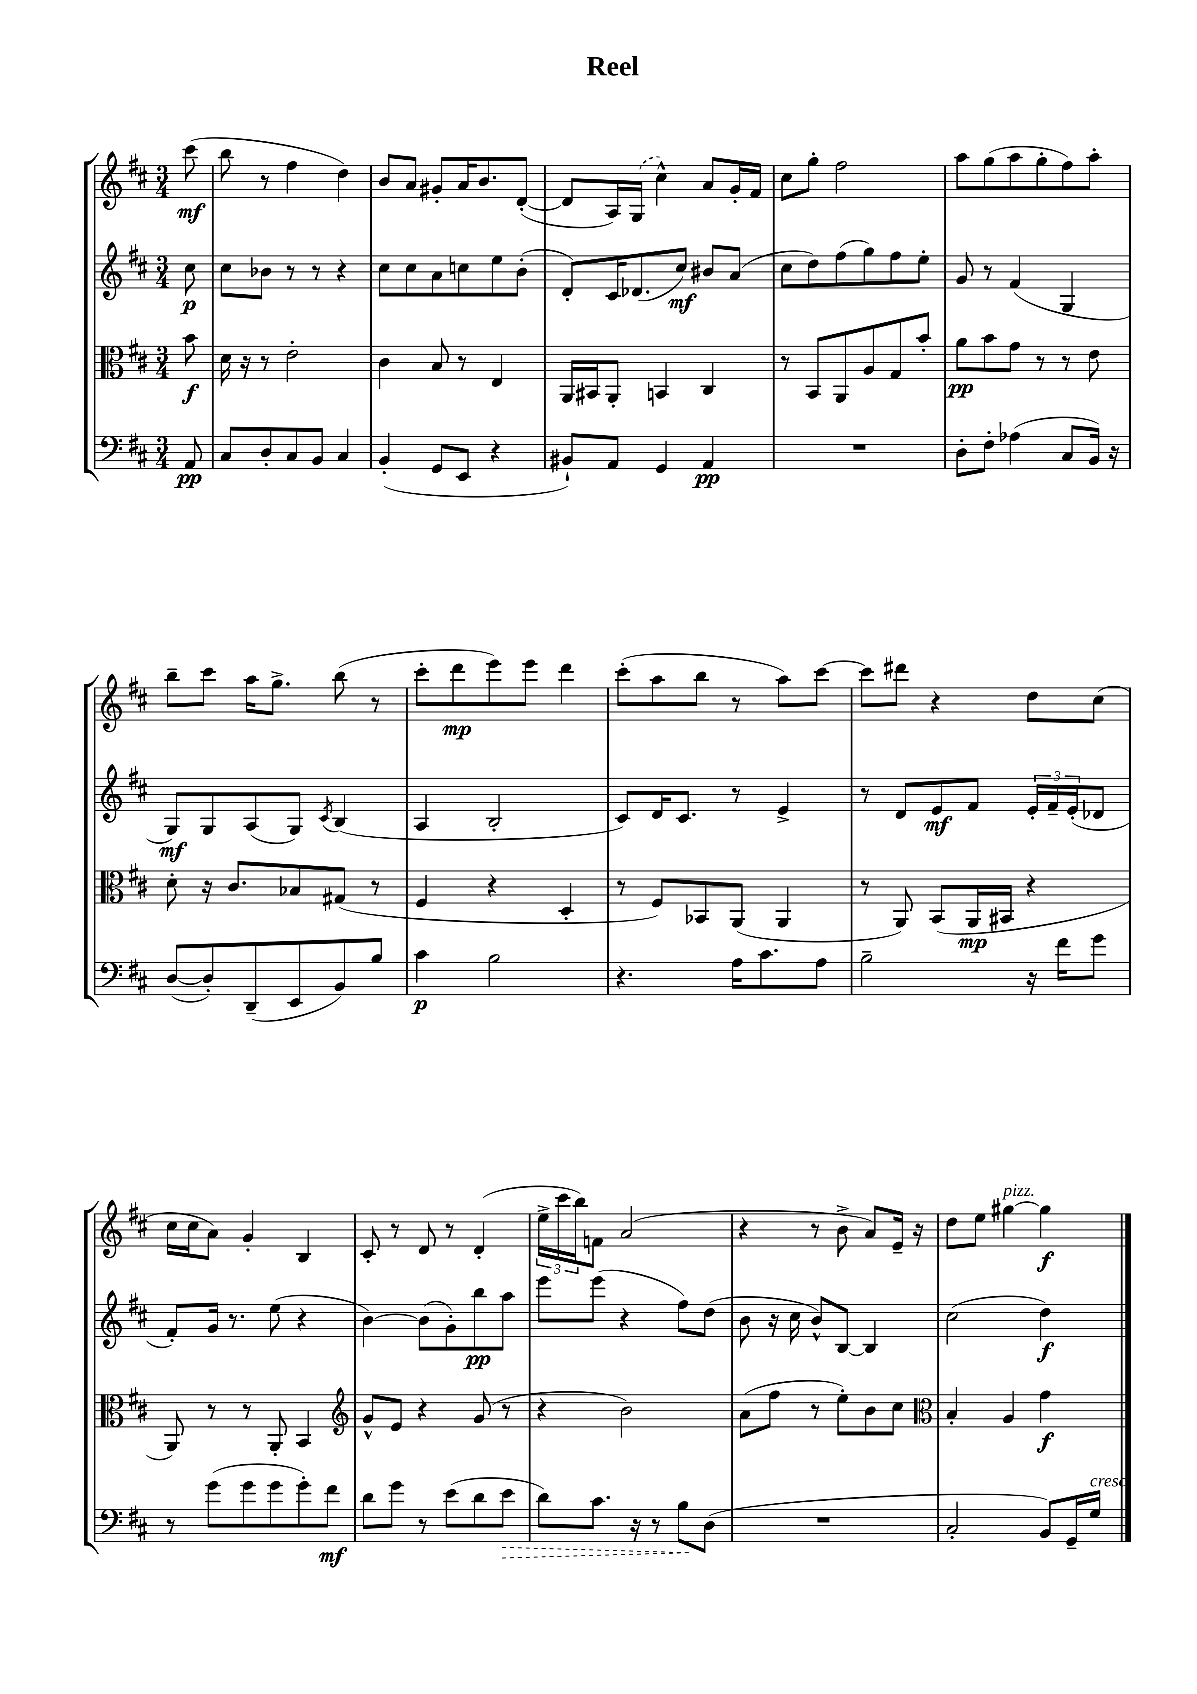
\header { title = "Reel" }
<<
\new StaffGroup <<
\new Staff = "s0" {
    \clef treble \key d \major \numericTimeSignature \time 3/4 \partial 8
    cis'''8\mf( |
    b''8 r8 fis''4 d''4) |
    b'8 a'8 gis'8-. a'16 b'8. d'8~-.( |
    d'8 a16) \once \slurDashed g16( cis''4-^) a'8 g'16-. fis'16 |
    cis''8 g''8-. fis''2 |
    a''8 g''8( a''8 g''8-. fis''8) a''8-. |
    b''8-- cis'''8 a''16 g''8.-> b''8( r8 |
    cis'''8-. d'''8\mp e'''8) e'''8 d'''4 |
    cis'''8-.( a''8 b''8 r8 a''8) cis'''8~ |
    cis'''8 dis'''8 r4 d''8 cis''8( |
    cis''16 cis''16 a'8) g'4-. b4 |
    cis'8-. r8 d'8 r8 d'4-.( |
    \tuplet 3/2 { e''16-> cis'''16 b''16) } f'8 a'2( |
    r4 r8 b'8-> a'8) e'16-- r16 |
    d''8 e''8 gis''4~^\markup { \italic "pizz." } gis''4\f \bar "|." |
}
\new Staff = "s1" {
    \clef treble \key d \major \numericTimeSignature \time 3/4 \partial 8
    cis''8\p |
    cis''8 bes'8 r8 r8 r4 |
    cis''8 cis''8 a'8 c''8 e''8 b'8-.( |
    d'8-.) cis'16 des'8.( cis''8\mf) bis'8 a'8( |
    cis''8 d''8) fis''8( g''8) fis''8 e''8-. |
    g'8 r8 fis'4( g4 |
    g8\mf) g8 a8( g8) \acciaccatura { cis'8 } b4( |
    a4 b2-. |
    cis'8) d'16 cis'8. r8 e'4-> |
    r8 d'8 e'8\mf fis'8 \tuplet 3/2 { e'16-. fis'16-- e'16-.( } des'8 |
    fis'8-.) g'16 r8. e''8( r4 |
    b'4~) b'8( g'8-.) b''8\pp a''8 |
    e'''8 e'''8( r4 fis''8) d''8( |
    b'8 r16 cis''16 b'8-^) b8~ b4 |
    cis''2( d''4\f) \bar "|." |
}
\new Staff = "s2" {
    \clef alto \key d \major \numericTimeSignature \time 3/4 \partial 8
    b'8\f |
    d'16 r16 r8 e'2-. |
    cis'4 b8 r8 e4 |
    a,16 bis,16 a,8-. b,4 cis4 |
    r8 b,8 a,8 a8 g8 b'8-. |
    a'8\pp b'8 g'8 r8 r8 e'8 |
    d'8-. r16 cis'8. bes8 gis8( r8 |
    fis4 r4 d4-. |
    r8 fis8) bes,8 a,8( a,4 |
    r8 a,8) b,8( a,16\mp bis,16 r4 |
    a,8) r8 r8 a,8-. b,4 |
    \clef treble g'8-^ e'8 r4 g'8( r8 |
    r4 b'2) |
    a'8( fis''8 r8 e''8-.) b'8 cis''8 |
    \clef alto b4-. a4 g'4\f \bar "|." |
}
\new Staff = "s3" {
    \clef bass \key d \major \numericTimeSignature \time 3/4 \partial 8
    a,8\pp |
    cis8 d8-. cis8 b,8 cis4 |
    b,4-.( g,8 e,8 r4 |
    bis,8-!) a,8 g,4 a,4\pp |
    R2. |
    d8-. fis8-. aes4( cis8 b,16) r16 |
    d8~( d8-.) d,8--( e,8 b,8) b8 |
    cis'4\p b2 |
    r4. a16 cis'8. a8 |
    b2-- r16 fis'16 g'8 |
    r8 g'8( g'8 g'8 g'8-.) fis'8\mf |
    d'8 g'8 r8 e'8( d'8 \once \override Hairpin.style = #'dashed-line e'8\> |
    d'8) cis'8. r16 r8 b8\! d8( |
    R2. |
    cis2-. b,8) g,16-- g16^\markup { \italic "cresc." } \bar "|." |
}
>>
>>
\layout { \context { \Score \remove "Bar_number_engraver" } }
